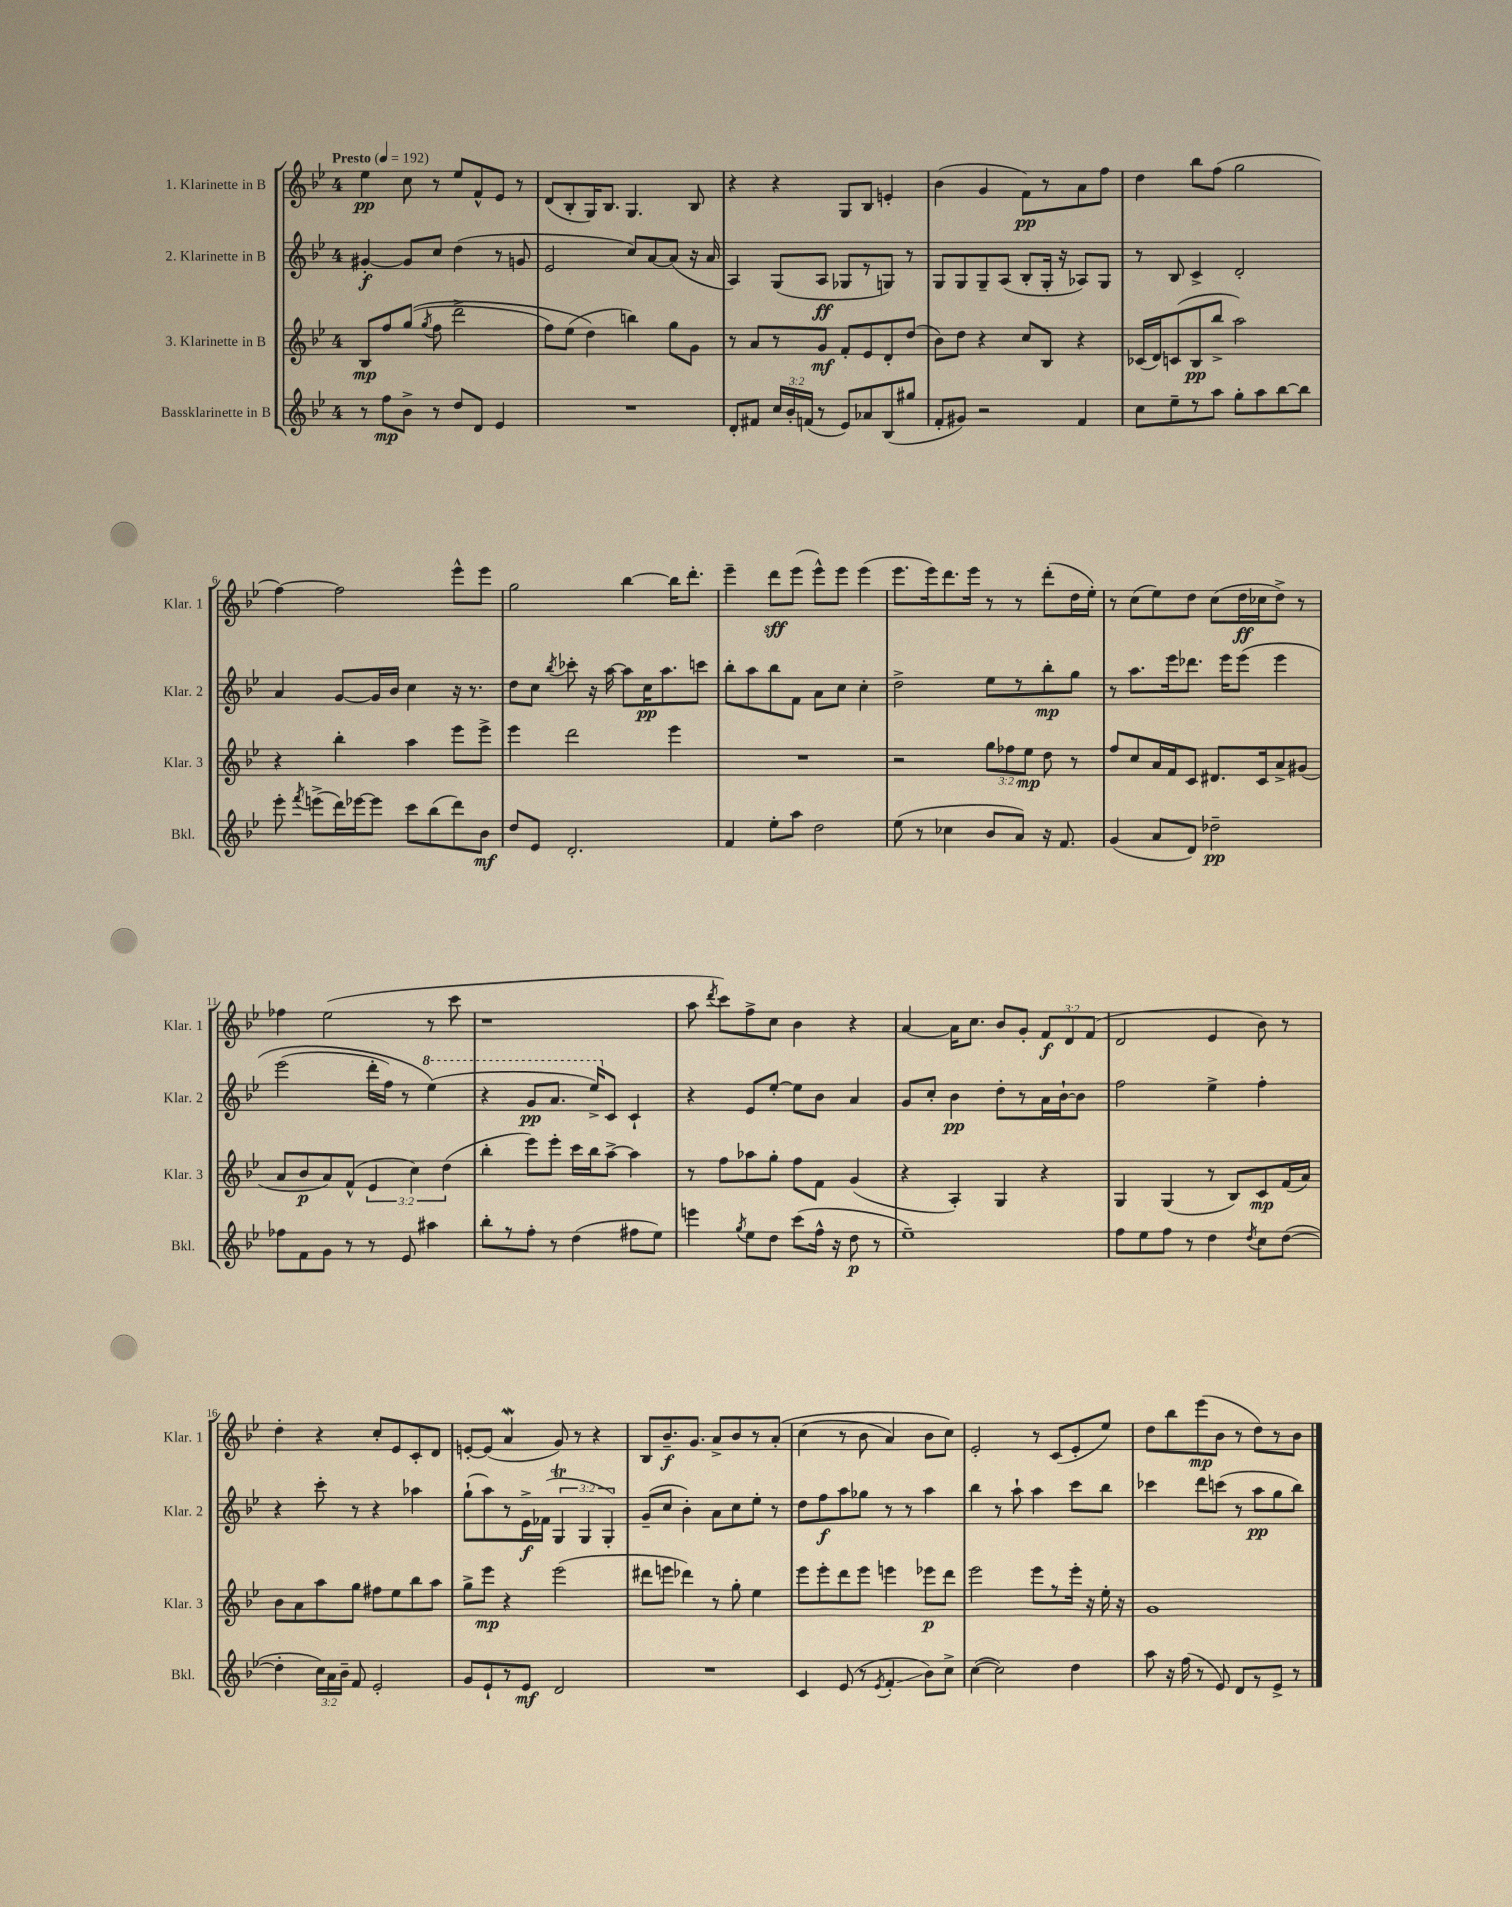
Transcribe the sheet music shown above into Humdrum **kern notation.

**kern	**kern	**kern	**kern
*staff4	*staff3	*staff2	*staff1
*clefG2	*clefG2	*clefG2	*clefG2
*k[b-e-]	*k[b-e-]	*k[b-e-]	*k[b-e-]
*M4/4	*M4/4	*M4/4	*M4/4
*MM192	*MM192	*MM192	*MM192
8r	8B-/L	[4g#'/	4ee-\
8ff\L	8ff/	.	.
8b-^\J	&((8gg/J	8g#/]L	8cc\
.	8qgg/	.	.
8r	8ff\	8cc/J	8r
8dd/L	2ddd^\	(4dd\	8ee-/L
8d/J	.	.	8f^^/
4e-/	.	8r	8e-/J
.	.	8g/	8r
=	=	=	=
1r	8ff\L)	2e-/	(8d/L
.	(8ee-\J	.	8B-'/
.	4dd\&)	.	16G/K)
.	.	.	8.B-/J
.	4bb\)	8cc/L)	4.G/
.	.	[8a/	.
.	8gg\L	(8a/]J	.
.	8g\J	16r	8B-/
.	.	16a/	.
=	=	=	=
8d'/L	8r	4A/)	4r
8f#/J	8a/L	.	.
24cc/LL	8r	(8G/L	4r
24b-'/	.	.	.
(24f/JJ	.	.	.
8r	8g/J	8A/J	.
8e-/L)	8f'/L	8G-/L	8G/L
8a-/	8e-/	8r	8B-/J
(8B-/	8d'/	8G/J)	4e'/
8gg#/J	(8dd/J	8r	.
=	=	=	=
8f'/L	8b-\L)	8G/L	(4b-\
8g#/J)	8dd\J	8G/	.
2r	4r	8G~/	4g/
.	.	(8A/J	.
.	8cc/L	8B-'/L	8f\L)
.	8B-/J	16G'/Jk	8r
.	.	16r	.
4f/	4r	8A-/L)	8a\
.	.	8G/J	8ff\J
=	=	=	=
8cc\L	(16c-/LL	8r	4dd\
.	16d/J)	.	.
8ee-~\	(8c/	8B-/	.
8r	8B-/	4c^/	8bb-\L
8aa\J	8bb-^/J	.	(8ff\J
8gg'\L	2aa\)	2d'/	2gg\
8aa\	.	.	.
[8bb-\	.	.	.
8bb-\]J	.	.	.
=	=	=	=
8eee-'\	4r	4a/	[4ff\)
8qfff/	.	.	.
(8eee^\L	.	.	.
16ddd\L)	4bb-'\	[8g/L	2ff\]
[16eee-\J	.	.	.
8eee-\]J	.	16g/]L	.
.	.	16b-/JJ	.
8ccc\L	4aa\	4cc\	.
(8bb-\	.	.	.
8ddd\)	8eee-\L	16r	8eee-^^\L
.	.	8.r	.
8b-\J	8eee-^\J	.	8eee-\J
=	=	=	=
8dd/L	4eee-\	8dd\L	2gg\
8e-/J	.	8cc\J	.
.	.	8qbb-/	.
2.d'/	2ddd\	8ccc-'\	.
.	.	16r	.
.	.	[16aa\	.
.	.	8aa\]L	[4bb-\
.	.	16cc\K	.
.	.	8.aa\	.
.	4eee-\	.	16bb-\]LK
.	.	.	8.ddd'\J
.	.	8ccc\J	.
=	=	=	=
4f/	1r	8bb-'\L	4eee-~\
.	.	8aa\	.
8ee-'\L	.	8bb-\	8ddd\L
8aa\J	.	8f\J	(8eee-\J
2dd\	.	8a\L	8eee-^^\L)
.	.	8cc\J	8eee-\J
.	.	4cc'\	(4eee-\
=	=	=	=
(8ee-\	2r	2dd^\	8.eee-\L
8r	.	.	.
.	.	.	16eee-\k)
4cc-\	.	.	8.ddd\
.	.	.	16eee-\Jk
8b-/L	12gg\L	8ee-\L	8r
.	12ff-\	.	.
8a/J)	.	8r	8r
.	12ee-\J	.	.
16r	8dd\	8bb-'\	(8ddd'\L
8.f/	.	.	.
.	8r	8gg\J	16dd\L
.	.	.	16ee-'\JJ)
=	=	=	=
(4g/	8ff/L	8r	8r
.	8cc/	8.aa\L	(8cc\L
8a/L	16a/L	.	8ee-\)
.	16f/J	16eee-\k	.
8d/J)	8c/J	8.ddd-\J	8dd\J
2dd-~\	8.d#/L	.	(8cc\L
.	.	16eee-\LK	.
.	.	&(8eee-\J	16dd\L
.	16c/k	.	16cc-\J
.	8a^/	4eee-\	8dd^\J)
.	(8g#/J	.	8r
=	=	=	=
8ff-\L	8a/L	(2eee-\	4ff-\
8f\	8b-/	.	.
8g\J	8a/)	.	(2ee-\
8r	(8f^^/J	.	.
8r	6e-/	16ddd'\LL	.
.	.	16ff\JJ)	.
8e-/	.	8r	.
.	6cc\)	.	.
4aa#\	.	(4eee-\&)	8r
.	(6dd\	.	.
.	.	.	8ccc\
=	=	=	=
8bb-'\L	4bb-'\	4r	1r
8r	.	.	.
8ff'\J	8eee-\L)	8gg/L	.
8r	8eee-'\J	8.aa/J	.
(4dd\	16ccc\LL	.	.
.	16bb-\J	16eee-^/LK)	.
.	[8aa^\J	8c/J	.
8ff#\L	4aa\]	4c`/	.
8ee-\J)	.	.	.
=	=	=	=
4eee\	8r	4r	8aa\
.	.	.	8qddd/
.	8ff\L	.	8ccc\L)
8qgg/	.	.	.
8ee-\L	8aa-\	8e-/L	8ff^\
8dd\J	8gg'\J	[8ee-'/J	8cc\J
(8ccc\L	8ff\L	8ee-\]L	4b-\
16ff^^\Jk	8f\J	8b-\J	.
16r	.	.	.
8dd\	(4g/	4a/	4r
8r	.	.	.
=	=	=	=
1ee-~)	4r	8g/L	[4a/
.	.	8cc'/J	.
.	4A'/)	4b-\	16a\]LK
.	.	.	8.cc\J
.	4G/	8dd'\L	8b-/L
.	.	8r	8g'/J
.	4r	16a\L	12f/L
.	.	[16b-`\J	.
.	.	.	12d/
.	.	8b-\]J	.
.	.	.	(12f/J
=	=	=	=
8ff\L	4G/	2ff\	2d/
8ee-\	.	.	.
8ff\J	(4G/	.	.
8r	.	.	.
4dd\	8r	4ee-^\	4e-/
.	8B-/L)	.	.
8qdd/	.	.	.
8cc\L	8c/	4ff'\	8b-\)
([8dd\J	(16f/L	.	8r
.	16a/JJ)	.	.
=	=	=	=
4dd'\]	8b-\L	4r	4dd'\
.	8a\	.	.
24cc\LL)	8aa\	8ccc'\	4r
24a\	.	.	.
24b-~\JJ	.	.	.
8f/	8gg\J	8r	.
2e-'/	8ff#\L	4r	8cc'/L
.	8ee-\	.	8e-/
.	8bb-\	4aa-\	8c'/
.	8aa\J	.	8d/J
=	=	=	=
8g/L	8gg^\L	(8gg`\L	[8e'/L
8e-`/	8eee-\J	8aa\)	(8e/]J
8r	4r	8r	4a/
8e-/J	.	16e-^\L	.
.	.	(16f-\JJ	.
2d/	(2eee-\	6G/	8g/)
.	.	.	8r
.	.	6G/	.
.	.	.	4r
.	.	6G'/)	.
=	=	=	=
1r	8ddd#\L	(8g~/L	8B-/L
.	8eee\J	8cc/J	8.b-~/
.	4ddd-\)	4b-'\)	.
.	.	.	8.g/J
.	8r	8a\L	8a^/L
.	8gg'\	8cc\	8b-/
.	4ee-\	8ee-'\J	8r
.	.	8r	&(8a'/J
=	=	=	=
4c/	8eee-\L	8dd\L	(4cc\
.	8eee-'\	8ff\	.
(8e-/	8ddd\	8aa\	8r
8r	8eee-\J	8gg-\J	8b-\
8qe-/	.	.	.
4f'/	4eee\	8r	4a/)
.	.	8r	.
8b-\L)	8eee-\L	4aa\	8b-\L
8cc^\J	8ddd\J	.	8cc\J&)
=	=	=	=
([4cc\	2eee-\	4bb-\	2e-'/
2cc\])	.	8r	.
.	.	8aa`\	.
.	8eee-\L	4aa\	8r
.	8r	.	(8c/L
4dd\	16eee-'\Jk	8ccc\L	8e-'/
.	16r	.	.
.	16ee-'\	8bb-\J	8ee-/J)
.	16r	.	.
=	=	=	=
8aa\	1g	4ccc-\	8dd\L
16r	.	.	8bb-\
(16ff\	.	.	.
8r	.	8ddd\L	(8eee-\
8e-/)	.	(8ccc\J	8b-\J
8d/L	.	8r	8r
8r	.	8aa\L	8dd\L)
8e-^/J	.	8gg\	8r
8r	.	8bb-\J)	8b-\J
==	==	==	==
*-	*-	*-	*-
